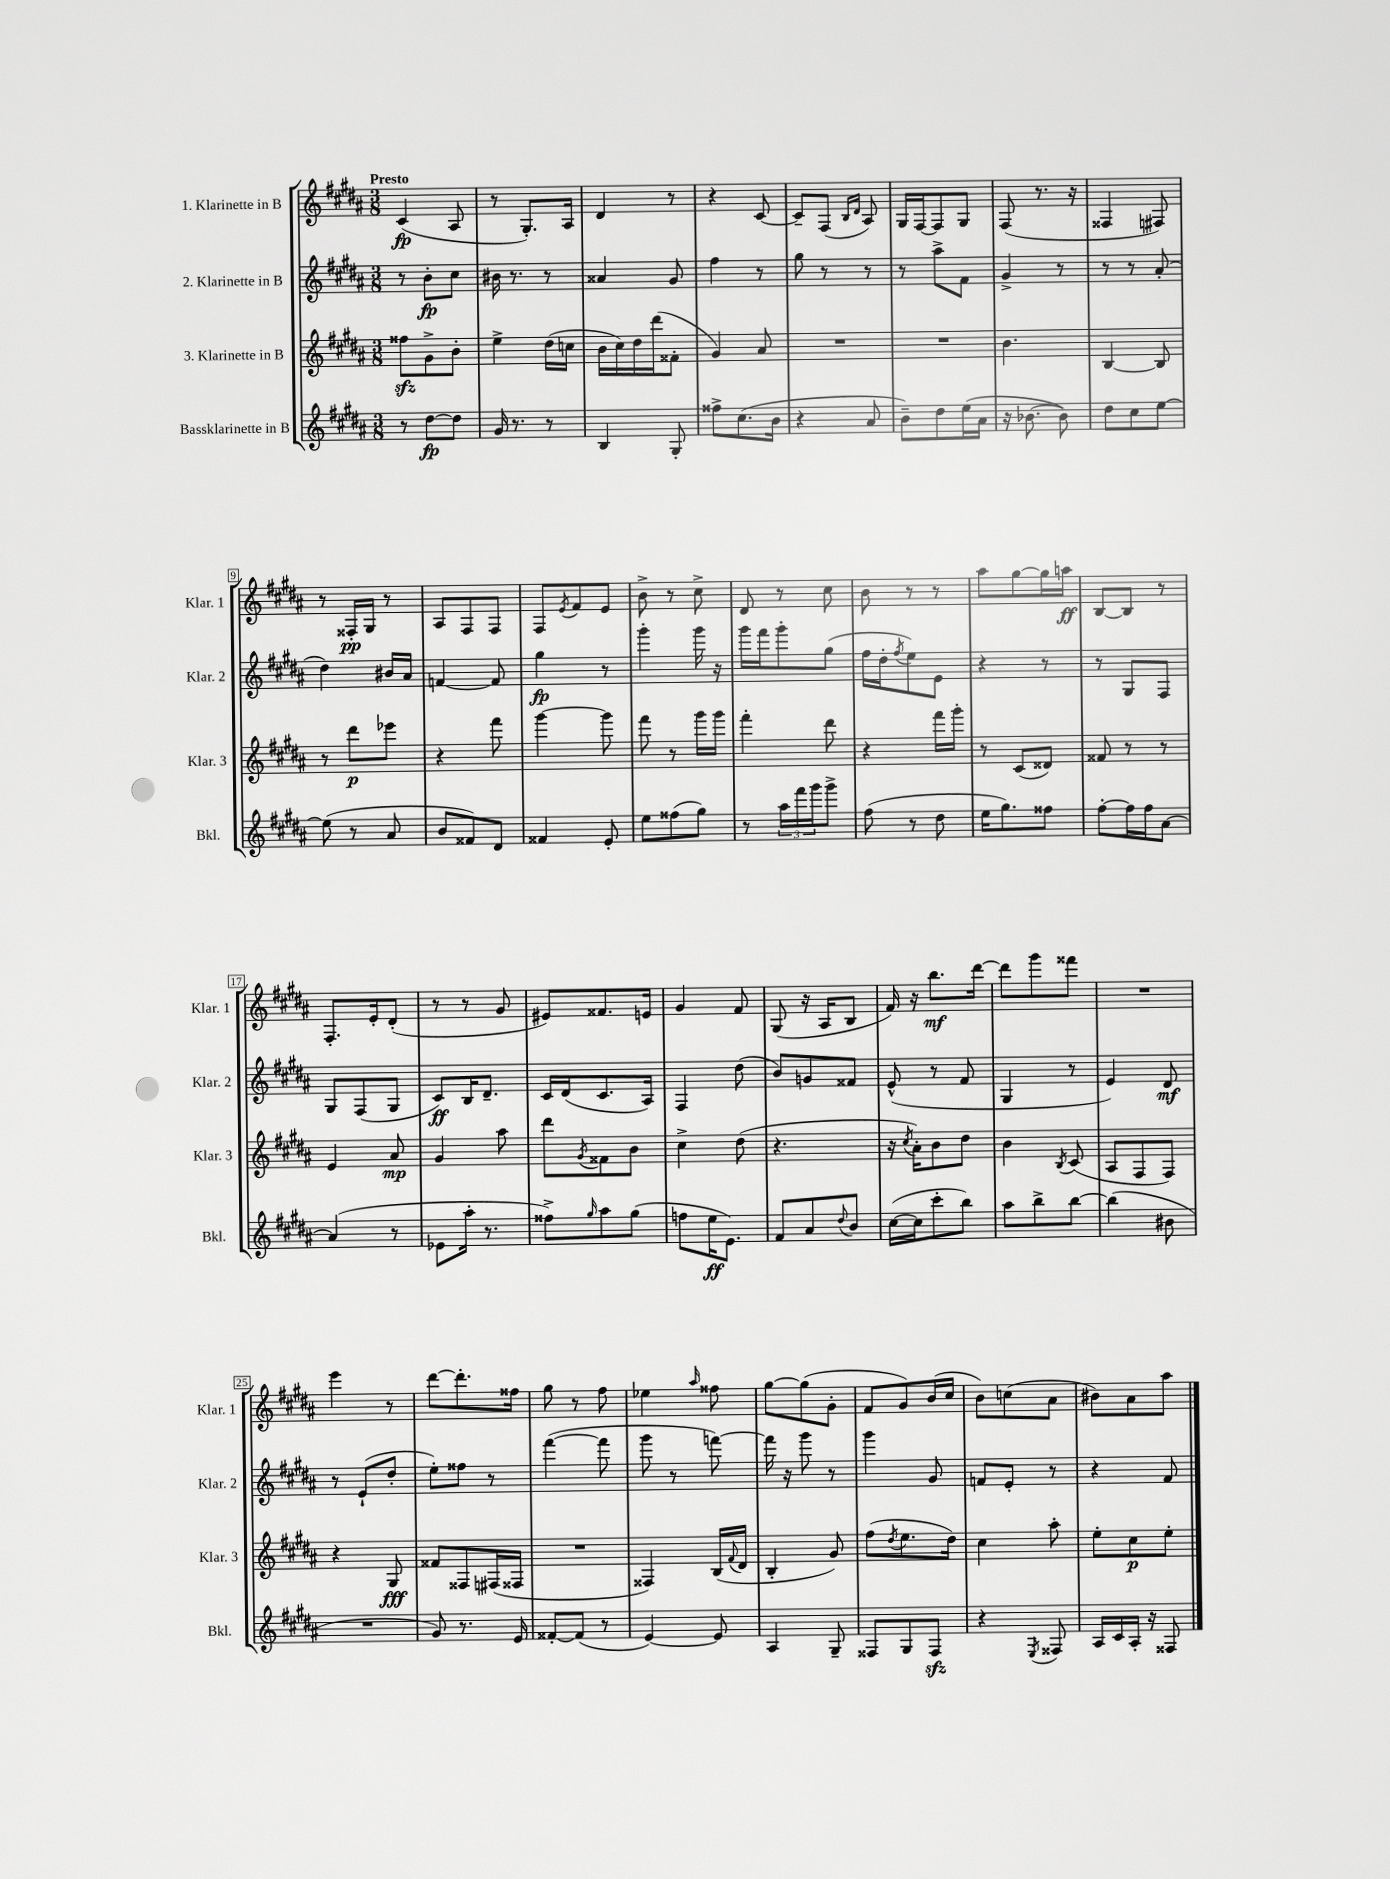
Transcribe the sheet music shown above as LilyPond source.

<<
\new StaffGroup <<
\new Staff = "s0" \with { instrumentName = "1. Klarinette in B" shortInstrumentName = "Klar. 1" } {
    \clef treble \key b \major \numericTimeSignature \time 3/8 \tempo "Presto"
    cis'4\fp( ais8 |
    r8 gis8.-.) ais16 |
    dis'4 r8 |
    r4 cis'8~ |
    cis'8-- fis8( \grace { b16 dis'16 } ais8) |
    gis16 fis16~ fis8 gis8 |
    fis8( r8. r16 |
    fisis4 fis8) |
    r8 fisis16-.\pp gis16 r8 |
    ais8 fis8 fis8 |
    fis8 \acciaccatura { e'8 } fis'8 e'8 |
    b'8-> r8 cis''8-> |
    dis'8 r8 cis''8 |
    b'8 r8 r8 |
    ais''8 gis''8~ gis''16 a''16\ff |
    b8~ b8 r8 |
    fis8.-. e'16-. dis'8-.( |
    r8 r8 gis'8 |
    eis'8) fisis'8. e'16 |
    gis'4 fis'8 |
    gis8( r16 ais16 b8 |
    fis'16) r16 b''8.\mf dis'''16~ |
    dis'''8 gis'''8 fisis'''8 |
    R4. |
    e'''4 r8 |
    dis'''8~ dis'''8.-. fisis''16 |
    gis''8 r8 fis''8 |
    ees''4 \grace { ais''16 } fisis''8 |
    gis''8~ gis''8( gis'8-. |
    fis'8 gis'8) b'16( cis''16 |
    b'8) c''8( ais'8 |
    bis'8) ais'8 ais''8 \bar "|." |
}
\new Staff = "s1" \with { instrumentName = "2. Klarinette in B" shortInstrumentName = "Klar. 2" } {
    \clef treble \key b \major \numericTimeSignature \time 3/8
    r8 b'8-.\fp cis''8 |
    bis'16 r8. r8 |
    aisis'4 gis'8 |
    fis''4 r8 |
    gis''8 r8 r8 |
    r8 ais''8-> fis'8 |
    gis'4-> r8 |
    r8 r8 ais'8-.( |
    dis''4) bis'16 ais'16 |
    f'4~ f'8 |
    gis''4\fp r8 |
    gis'''4-. gis'''16 r16 |
    gis'''16 fis'''16 gis'''8-. gis''8( |
    fis''16 dis''16-. \acciaccatura { fis''8 } e''8) e'8 |
    r4 r8 |
    r8 gis8 fis8 |
    gis8 fis8( gis8 |
    cis'8\ff) b16 dis'8.-- |
    cis'16 dis'16( cis'8. ais16) |
    fis4 dis''8( |
    b'8) g'8 fisis'8 |
    e'8-^( r8 fis'8 |
    gis4 r8 |
    e'4) dis'8\mf |
    r8 e'8-!( dis''8-. |
    e''8-.) fisis''8 r8 |
    fis'''4~( fis'''8 |
    gis'''8 r8 f'''8~) |
    f'''16 r16 gis'''8 r8 |
    gis'''4 gis'8 |
    f'8 e'8-. r8 |
    r4 fis'8 \bar "|." |
}
\new Staff = "s2" \with { instrumentName = "3. Klarinette in B" shortInstrumentName = "Klar. 3" } {
    \clef treble \key b \major \numericTimeSignature \time 3/8
    fisis''8\sfz gis'8-> b'8-. |
    e''4-> dis''16( c''16 |
    b'16 cis''16) dis''16 dis'''16( fisis'8-. |
    gis'4) ais'8 |
    R4. |
    R4. |
    b'4. |
    b4~ b8 |
    r8 dis'''8\p ees'''8 |
    r4 fis'''8 |
    gis'''4~ gis'''8 |
    fis'''8 r8 gis'''16 gis'''16 |
    fis'''4-. dis'''8 |
    r4 fis'''16 gis'''16-. |
    r8 cis'8( disis'8) |
    fisis'8 r8 r8 |
    e'4 ais'8\mp |
    gis'4 ais''8 |
    dis'''8 \acciaccatura { gis'8 } fisis'8 b'8 |
    cis''4-> dis''8( |
    r4. |
    r16 \acciaccatura { cis''8 } ais'16-.) b'8 dis''8 |
    b'4 \acciaccatura { b8 } cis'8( |
    ais8 fis8 fis8) |
    r4 gis8\fff |
    fisis'8 fisis8 fis16( fisis16 |
    R4. |
    fisis4) b16( \appoggiatura { fis'8 } dis'16 |
    b4-. gis'8) |
    fis''8( \acciaccatura { dis''8 } e''8. dis''16) |
    cis''4 ais''8-. |
    e''8-. cis''8\p e''8-. \bar "|." |
}
\new Staff = "s3" \with { instrumentName = "Bassklarinette in B" shortInstrumentName = "Bkl." } {
    \clef treble \key b \major \numericTimeSignature \time 3/8
    r8 dis''8~\fp dis''8 |
    gis'16 r8. r8 |
    b4 gis8-. |
    fisis''8-> cis''8.( b'16 |
    r4 ais'8 |
    b'8--) dis''8 e''16( ais'16 |
    r16 bes'8.~ bes'8) |
    dis''8 cis''8 e''8~ |
    e''8( r8 ais'8 |
    b'8 fisis'8) dis'8 |
    fisis'4 e'8-. |
    e''8 fisis''8( gis''8) |
    r8 \tuplet 3/2 { ais''16 fis'''16 gis'''16 } gis'''8-> |
    fis''8( r8 dis''8 |
    e''16 gis''8.) fisis''8 |
    fis''8~-. fis''16 fis''16 ais'8~ |
    ais'4( r8 |
    ees'8 ais''16-. r8. |
    fisis''8->) \grace { gis''16 } ais''8 gis''8( |
    f''8 e''16\ff e'8.) |
    fis'8 ais'8 \appoggiatura { dis''8 } b'8 |
    cis''16~( cis''16 cis'''8-. b''8) |
    ais''8 b''8-> b''8~ |
    b''4( bis'8 |
    R4. |
    gis'8) r8. e'16 |
    fisis'8~-. fisis'8( r8 |
    e'4~) e'8 |
    ais4 gis8-- |
    fisis8 gis8 fisis8\sfz |
    r4 \acciaccatura { e8 } fisis8 |
    ais16 cis'16 ais16-. r16 fisis8 \bar "|." |
}
>>
>>
\layout { \context { \Score \override BarNumber.stencil = #(make-stencil-boxer 0.1 0.3 ly:text-interface::print) } }
